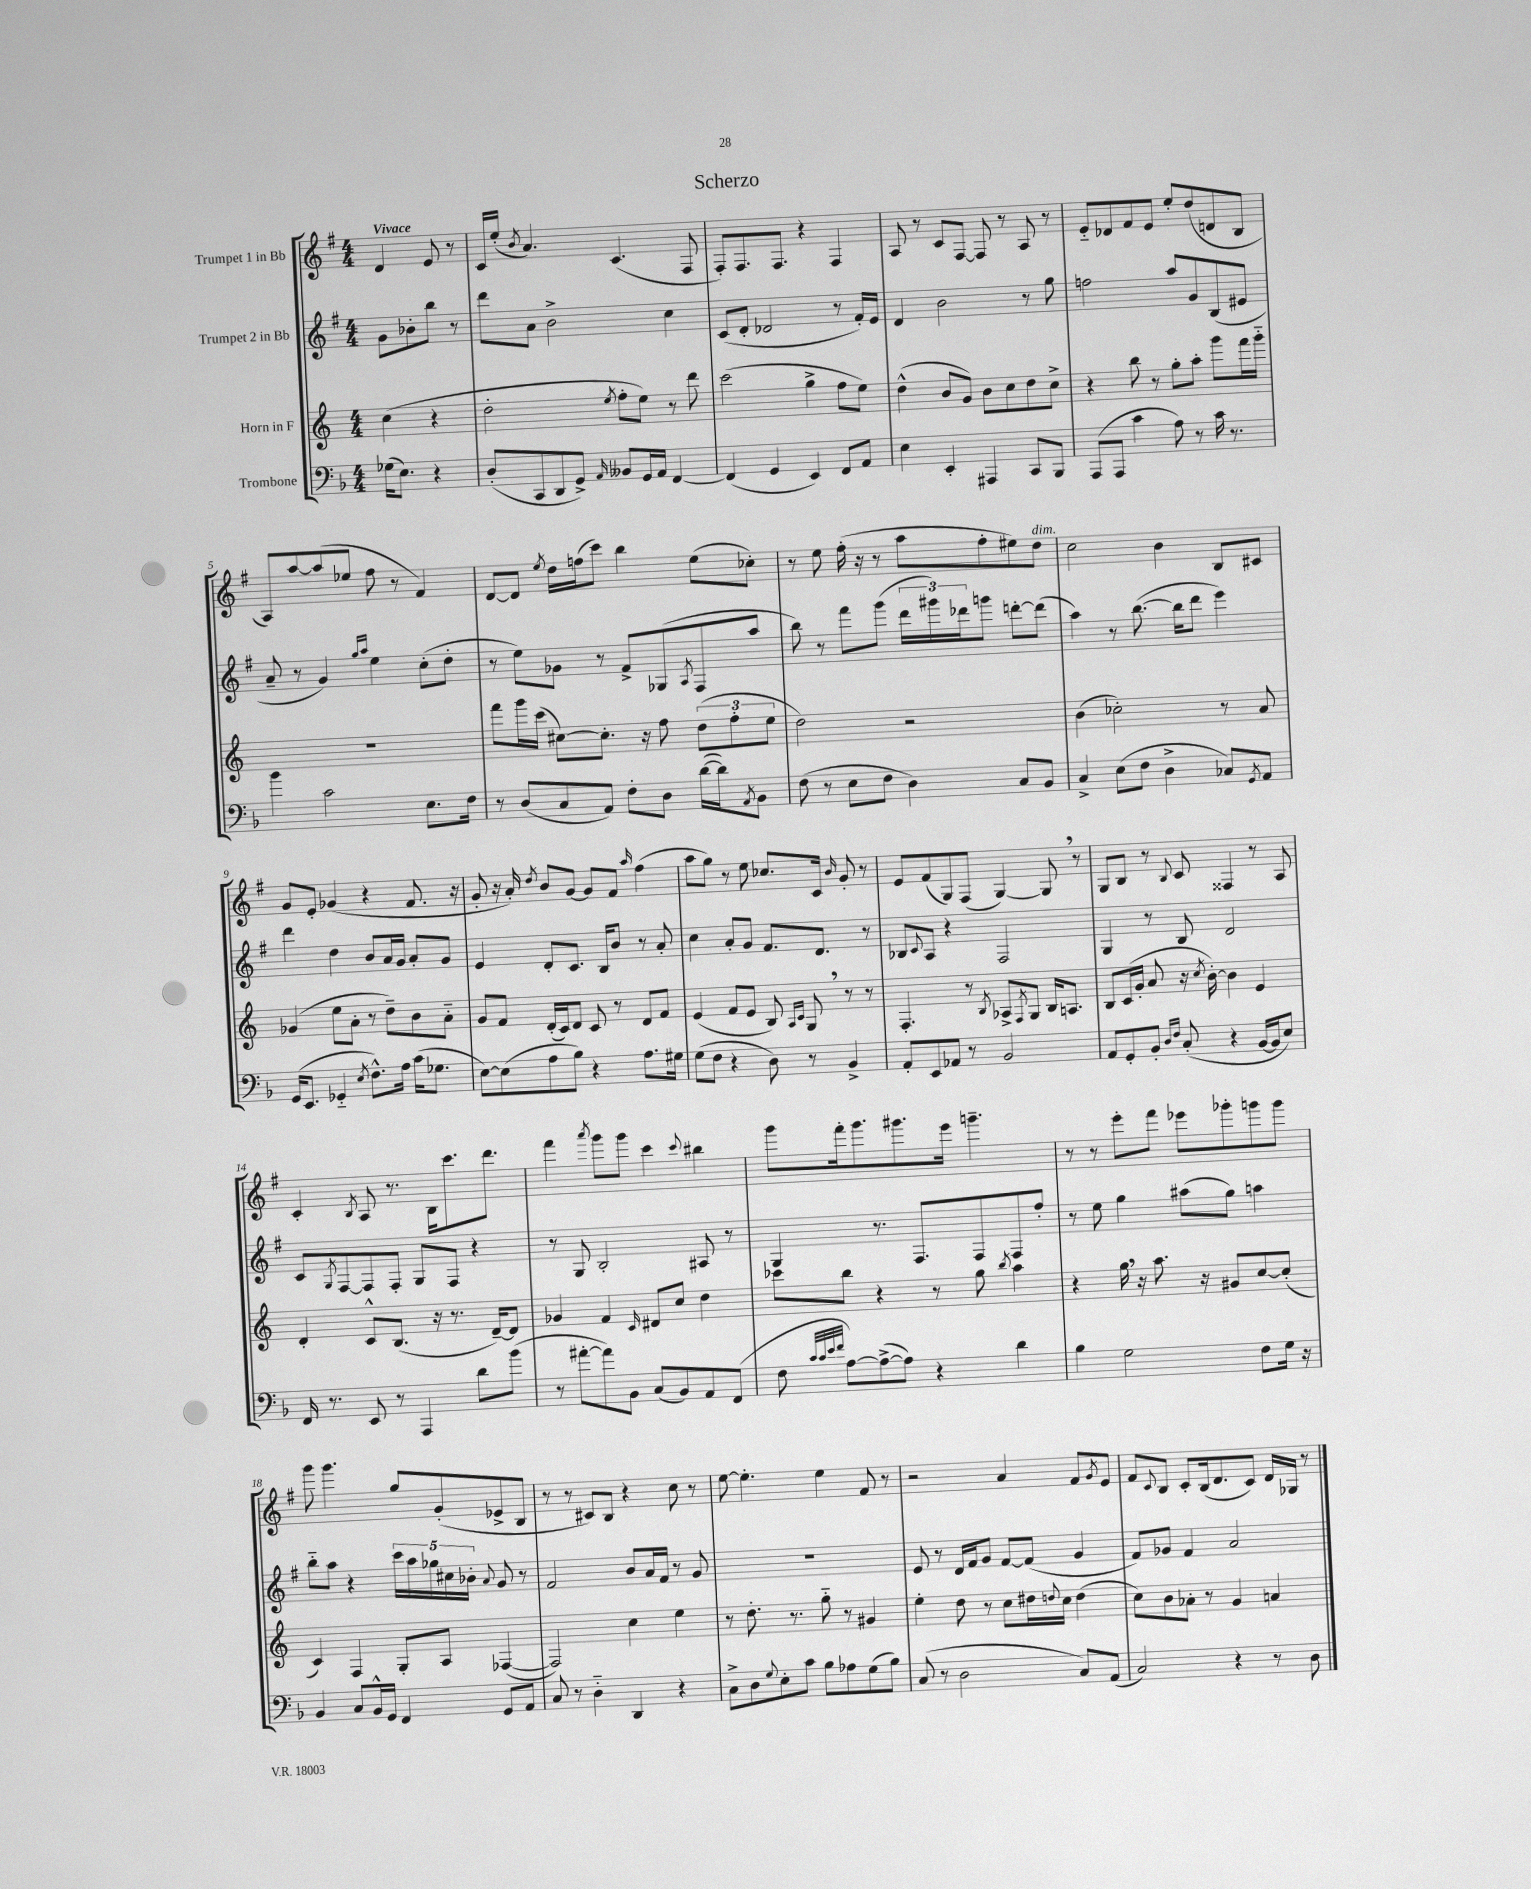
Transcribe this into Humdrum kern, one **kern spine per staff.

**kern	**kern	**kern	**kern
*staff4	*staff3	*staff2	*staff1
*clefF4	*clefG2	*clefG2	*clefG2
*k[b-]	*k[]	*k[f#]	*k[f#]
*M4/4	*M4/4	*M4/4	*M4/4
(16G-	(4cc	8g	4d
8.E)	.	.	.
.	.	8b-'	.
4r	4r	8bb	8e
.	.	8r	8r
=	=	=	=
(8D'	2dd'	8ddd	16c
.	.	.	(16ee'
.	.	.	8qb
8CC	.	8a	4.a)
8DD	.	2b^	.
8GG^)	.	.	.
16qqAA	8qee	.	.
8BB--	8ff'	.	(4.c
16GG	8ee)	.	.
16AA	.	.	.
[4FF	8r	4cc	.
.	8ddd	.	8F#
=	=	=	=
(4FF]	(2ccc	(8c	8F#')
.	.	8d'	8.F#
4GG	.	2d-	.
.	.	.	8.F#
4EE)	4gg^	.	4r
8FF	8ff	8r	4F#
8AA	8ee)	16f#')	.
.	.	16e	.
=	=	=	=
4E	(4dd^^	4d	8A
.	.	.	8r
4EE'	8b	2b	8c
.	8g)	.	[8F#
4AAA#	8b	.	8F#]
.	8cc	.	8r
8CC	8dd	8r	8A
8BBB-	8cc^	8gg	8r
=	=	=	=
(8AAA	4r	2ff	8e'~
8AAA	.	.	8d-
4c	8bb	.	8f#
.	8r	.	8e
8A)	8gg'	8aa	8ee'
8r	8aa'	8g	(8dd
16c	8ggg	(8B	8d
8.r	.	.	.
.	16fff	8e#	8B
.	16ggg'~	.	.
=	=	=	=
4b-	1r	8a~	8A)
.	.	8r	[8aa
2c	.	4g)	(8aa]
.	.	.	8ee-
.	.	16qqgg	.
.	.	16qqaa	.
.	.	4ee	8ff#
.	.	.	8r
8.E	.	(8cc'	4f#)
.	.	8dd'	.
16F	.	.	.
=	=	=	=
8r	8fff	8r	[8d
(8D	16ggg	8ee)	8d]
.	(16ccc	.	.
.	.	.	8qee
8C	[8cc#)	8g-	16dd
.	.	.	(16ff
8AA)	8.cc#']	8r	8ccc)
8F'	.	8f#^	4bb
.	16r	.	.
8D	8ff	(8G-	.
.	.	8qA	.
([16d	(12dd	8F#	(8ee
16d])	.	.	.
.	12ff'	.	.
8qAA	.	.	.
8BB-	.	8aa	8cc-')
.	12ee	.	.
=	=	=	=
(8F	2dd)	8bb)	8r
8r	.	8r	8ee
8E	.	8fff#	(16ff#'
.	.	.	16r
8F	.	(8ggg	8r
4D)	2r	24ddd	8aa
.	.	24ggg#)	.
.	.	24ddd-	.
.	.	8ggg	8ff#'
8C	.	[8ddd'	8ee#)
8BB-	.	(8ddd]	8dd
=	=	=	=
4C^	(4b	4aa)	2cc
(8E	2cc-')	8r	.
8F	.	([8.bb	.
4D^	.	.	4b
.	.	16bb]	.
.	.	8ddd	.
8C-)	8r	4eee)	8B
8qGG	.	.	.
8AA	8a	.	8c#
=	=	=	=
(16GG	(4g-	4ddd	8g
8.EE	.	.	.
.	.	.	8e'
4GG-'~	8ee	4dd	(4g-
.	8a'	.	.
8qE	.	.	.
8.F^^)	8r	8b	4r
.	8dd~)	16a	.
16A	.	16g	.
(16c	8b	8a'	8.f#
8.G-	.	.	.
.	8a'~	8g	.
.	.	.	16r
=	=	=	=
[8E)	8g	4e	8g'
(8E]	8f	.	16r
.	.	.	16a')
.	.	.	8qdd
8A	(16d'	8d'	8b
.	16c)	.	.
8B-)	8d	8.c	[8g
4r	8c	.	8g]
.	.	16B	.
.	8r	8b	8f#
.	.	.	16qqaa
8.A	8d	8r	(4ff#
.	8f	8a'	.
16G#	.	.	.
=	=	=	=
(8G	(4e	4cc	8aa
8F	.	.	8gg)
4r	8f	8a'	8r
.	8e	8g	8ee
8D)	8B)	8.f#	8.cc-
.	16qqA	.	.
.	16qqc	.	.
8r	8G	.	.
.	.	8.d	16c
.	.	.	16qqb
4BB-^	8r	.	8g'
.	8r	8r	8r
=	=	=	=
8AA'	4.F'	8B-	8e
.	.	8qqc	.
8EE	.	8A	(8f#
8AA-	.	4r	8G)
8r	8r	.	(8F#
.	8qB	.	.
2BB-	8A-^	2F#	[4G)
.	8qF	.	.
.	8G	.	.
.	16B	.	8G]
.	8.A	.	.
.	.	.	8r
=	=	=	=
8AA	8B	4G	8G
8GG'	(16c	.	8B
.	16g'	.	.
8BB-'	8a	8r	8r
16qqD	.	.	.
16qqF	.	.	8qqB
(8C'	16r	8B	8c
.	8qcc	.	.
.	[16b')	.	.
4r	4b]	2d	4F##
[16BB-	4e	.	8r
16BB-]	.	.	.
8E)	.	.	8A
=	=	=	=
16FF	4d'	8c	4c'
8.r	.	.	.
.	.	8qG	.
.	.	[8F#	.
.	.	.	8qB
8EE	8c^^	8F#]	8A
8r	(8.B	8F#'	8.r
4AAA	.	8G	.
.	16r	.	16B
.	8.r	8F#	8.ccc
8d	.	4r	.
.	[16d~)	.	8.ddd
(8b-	8d]	.	.
=	=	=	=
8r	4g-	8r	4fff#
[8a#'	.	8G	.
.	.	.	8qaaa
8a#])	4f	2B'	8ggg
8BB-	.	.	8ggg
.	16qqc	.	.
(8C	8d#	.	4ccc
8BB-)	8cc	.	.
.	.	.	8qqccc
8AA	4dd	8A#	4bb#
(8FF	.	8r	.
=	=	=	=
8F	8ccc-	4G	8ggg
32qqc	.	.	.
32qqc	.	.	.
32qqe	.	.	.
32qqf	.	.	.
[8A)	8bb	.	16fff#'
.	.	.	8.ggg
(8A^_	4r	8.r	.
8A])	.	.	8.ggg#
.	.	8.F#	.
4r	8r	.	.
.	.	.	16eee
.	8gg	8F#	4.ggg~
.	8qbb	.	.
4d	4aa	8F#	.
.	.	8ff#'	.
=	=	=	=
4B-	4r	8r	8r
.	.	8ee	8r
2G	16gg	4gg	8eee'
.	16r	.	.
.	8.aa	.	8fff#
.	.	(8aa#	8eee-
.	16r	.	.
.	8g#	8gg)	8ggg-'
8F	[8cc	4aa	8ggg
16G	(8cc']	.	8ggg
16r	.	.	.
=	=	=	=
4BB-	4c)	8bb'~	8ggg
.	.	8aa	4.ggg
8C	4F	4r	.
16BB-^^	.	.	.
16GG	.	.	.
4FF	8G'	20ccc	8gg
.	.	20aa	.
.	.	20gg-	.
.	8A	.	(8g'
.	.	20cc#	.
.	.	20b-'	.
.	.	8qqa	.
8GG	([4F-	8g	8e-^
8AA	.	8r	8B
=	=	=	=
8C	2F-])	2f#	8r
8r	.	.	8r
4D'~	.	.	8c#)
.	.	.	8B
4DD	4cc	8b	4r
.	.	16a	.
.	.	16f#	.
4r	4ee	8r	8cc
.	.	8g	8r
=	=	=	=
8C^	8r	1r	[8ee
8D	8.dd'	.	4.ee']
8qqG	.	.	.
8E'	.	.	.
.	8.r	.	.
8c	.	.	.
8B-	8gg'~	.	4ee
8A-	8r	.	.
(8G	4g#	.	8f#
8B-)	.	.	8r
=	=	=	=
(8C	4ee'	8e	2r
8r	.	8r	.
2D	8dd	16d	.
.	.	16f#	.
.	8r	8g	.
.	8cc	[8f#	4a
.	16dd#	(8f#]	.
.	8qqdd	.	.
.	16cc	.	.
8C)	(4dd	4g	8f#
.	.	.	8qg
(8AA	.	.	8e
=	=	=	=
2C)	8cc)	8f#)	8f#
.	.	.	8qqc
.	8b	8g-	8B
.	8a-'	4f#	8c'
.	8r	.	(16B
.	.	.	8.d
4r	4g	2a	.
.	.	.	8c)
8r	4a	.	16d
.	.	.	16G-
8D	.	.	8r
==	==	==	==
*-	*-	*-	*-
